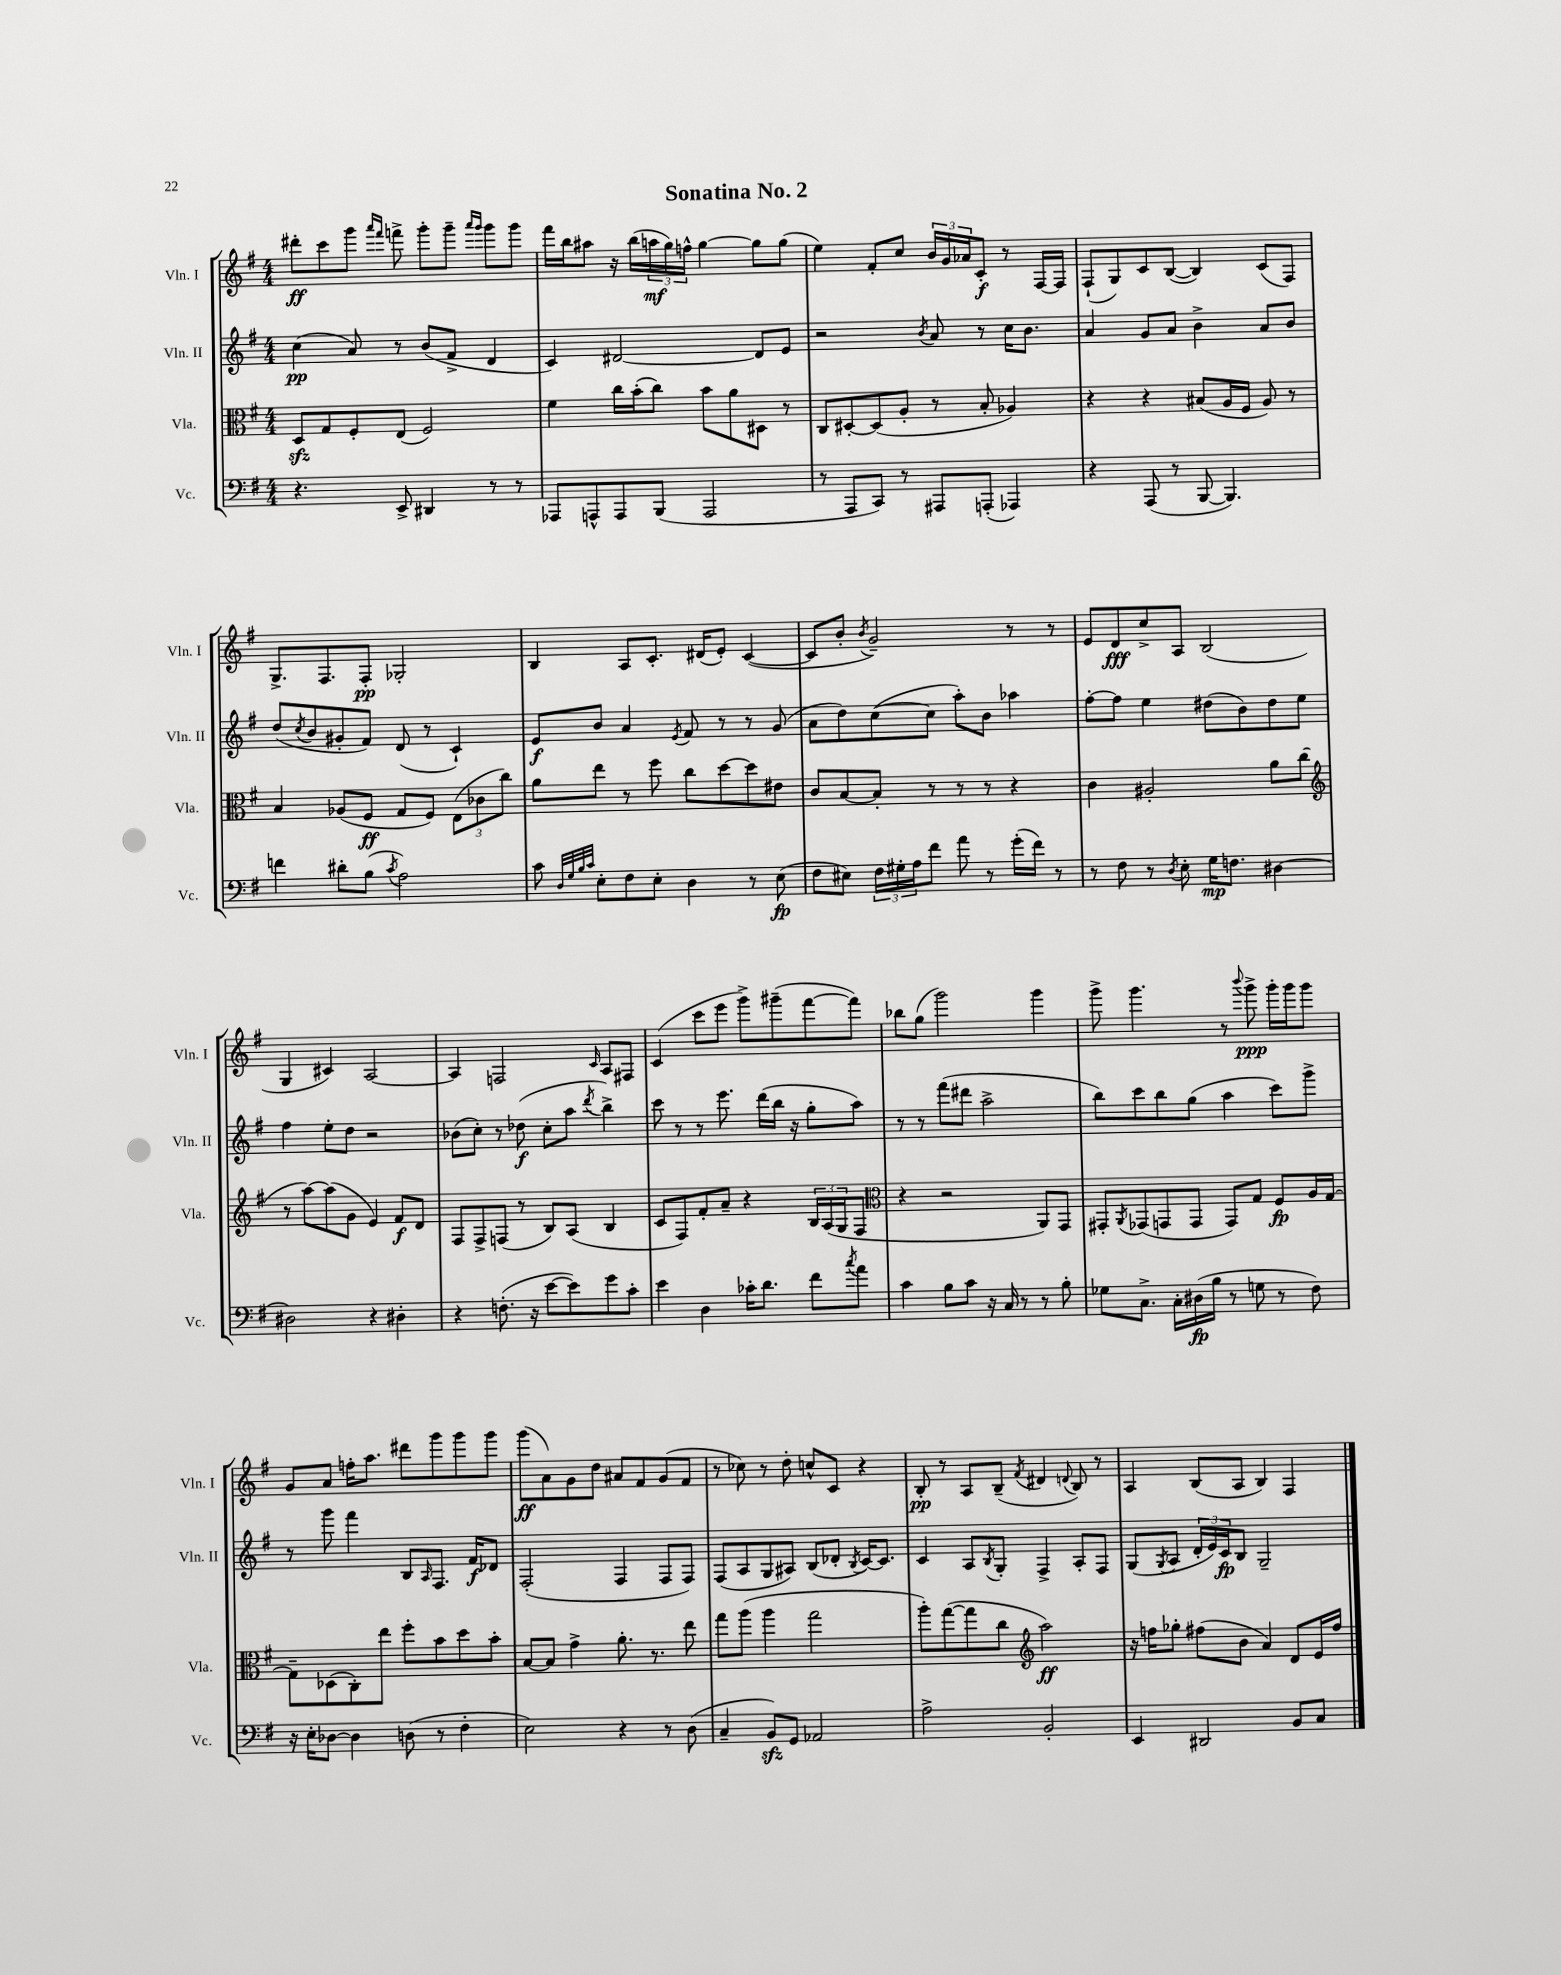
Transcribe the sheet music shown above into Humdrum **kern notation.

**kern	**kern	**kern	**kern
*staff4	*staff3	*staff2	*staff1
*clefF4	*clefC3	*clefG2	*clefG2
*k[f#]	*k[f#]	*k[f#]	*k[f#]
*M4/4	*M4/4	*M4/4	*M4/4
4.r	8D/L	(4cc\	8ddd#'\L
.	8G/	.	8ccc\
.	8F#'/	8a/)	8ggg\J
.	.	.	16qqaaa/LL
.	.	.	16qqfff#/JJ
8EE^/	(8E/J	8r	8fff^\
4DD#/	2F#/)	(8b/L	8ggg'\L
.	.	8f#^/J	8ggg~\J
.	.	.	16qqaaa/LL
.	.	.	16qqggg/JJ
8r	.	4d/	8ggg\L
8r	.	.	8ggg\J
=	=	=	=
8AAA-/L	4f#\	4c/)	16fff#\LL
.	.	.	16bb\J
8AAA^^/	.	.	8aa#\J
8AAA/	16cc\LL	[2d#/	16r
.	(16b'\J	.	(16bb\LL
(8BBB/J	8cc\J)	.	24aa\
.	.	.	24gg\)
.	.	.	24ff^^\JJ
2AAA/	8b\L	.	[4gg\
.	8a\	.	.
.	8D#\J	8d#/]L	8gg\]L
.	8r	8e/J	(8gg\J
=	=	=	=
8r	8C/L	2r	4ee\)
8AAA/L	[8D#'/	.	.
8CC/J)	(8D#/]	.	8f#'/L
8r	8A'/J	.	8cc/J
.	.	8qb/	.
8AAA#/L	8r	8a/	24b/LL
.	.	.	24g/
.	.	.	24a-/J
(8AAA'/J	8B'/	8r	8c'/J
4AAA-/)	4A-/)	16cc\LK	8r
.	.	8.b\J	.
.	.	.	[16F#/LL
.	.	.	16F#/]JJ
=	=	=	=
4r	4r	4a/	(8F#`/L
.	.	.	8G/)
(8AAA/	4r	8g/L	8c/
8r	.	8a/J	([8B/J
[8BBB/	(8B#/L	4b^\	4B/])
4.BBB/])	16A/L	.	.
.	16F#/JJ	.	.
.	8A/)	8a/L	(8c/L
.	8r	8b/J	8F#/J)
=	=	=	=
4f\	4B/	(8dd/L	8.G^/L
.	.	8qcc/	.
.	.	8b/	.
.	.	.	8.F#/
8d#'\L	(8A-/L	8g#'/	.
(8B\J	8F#/J	8f#/J)	8F#'/J
8qc/	.	.	.
2A\)	8G/L	(8d/	2G-'/
.	8F#/J)	8r	.
.	(12E\L	4c`/)	.
.	12c-\	.	.
.	12cc\J)	.	.
=	=	=	=
8c\	8a\L	8e/L	4B/
32qqD/LLL	.	.	.
32qqG/	.	.	.
32qqB/	.	.	.
32qqc/JJJ	.	.	.
8E'\L	8ee\J	8b/J	.
8F#\	8r	4a/	8A/L
8E'\J	8ff#\	.	8.c'/J
.	.	8qe/	.
4D\	8cc\L	8f#/	.
.	.	.	(16d#/LK
.	[8dd\	8r	8e'/J)
8r	8dd\]	8r	([4c/
(8E\	8e#\J	(8g/	.
=	=	=	=
8F#\L	8c/L	8a\L	8c/]L
8E#\J)	[8B/	8dd\)	8b'/J
.	.	.	8qb/
24F#\LL	8B'/]J	([8cc\	2g~/)
24G#'\	.	.	.
24A\J	.	.	.
8f#\J	8r	8cc\]J	.
8a\	8r	8aa'\L)	.
8r	8r	8b\J	.
(16g'\LL	4r	4aa-\	8r
16f#\JJ)	.	.	.
8r	.	.	8r
=	=	=	=
8r	4c\	[8ff#'\L	8e/L
8F#\	.	8ff#\]J	8d/
8r	2A#'/	4ee\	8cc^/
8qD/	.	.	.
8E'\	.	.	8A/J
16G\LK	.	(8dd#\L	(2B/
8.F\J	.	.	.
.	.	8b\)	.
[4D#\	8a\L	8dd#\	.
.	(8cc\J	8ee\J	.
=	=	=	=
*	*clefG2	*	*
2D#\]	8r	4ff#\	4G/
.	[8aa\L)	.	.
.	(8aa\]	8ee'\L	4c#/)
.	8g\J	8dd\J	.
4r	4e/)	2r	[2A/
4D#'\	8f#/L	.	.
.	8d/J	.	.
=	=	=	=
4r	8F#/L	(8b-\L	4A/]
.	8F#^/	8cc'\J)	.
(8.F'\	(8F/J	8r	2F/
.	8r	(8dd-\	.
16r	.	.	.
[8e\L	8B/L)	8cc'\L	.
8e\])	(8A/J	8aa\J	.
.	.	8qddd/	16qqc/
8g\	4B/	4bb^\)	8A/L
8c'\J	.	.	8F#/J
=	=	=	=
4e\	8c/L	8ccc\	(4c/
.	8F#/)	8r	.
4D\	8f#'/	8r	8ccc\L
.	8a~/J	8.eee\	8eee\J
16c-'\LK	4r	.	8ggg^\L)
8.d\J	.	(16ddd\LL	.
.	.	16bb\JJ	(8ggg#~\
.	.	16r	.
8f#\L	24B/LL	8gg'\L	[8fff#\
.	(24A/	.	.
.	24G/J	.	.
8qcc/	.	.	.
8a\J	8F#/J	8aa\J)	8fff#\]J)
=	=	=	=
*	*clefC3	*	*
4c\	4r	8r	8bb-\L
.	.	8r	(8gg\J
8B\L	2r	(8fff#\L	2ggg\)
8c\J	.	8ddd#\J	.
16r	.	2aa^\	.
16C/	.	.	.
8r	.	.	.
8r	8AA/L)	.	4ggg\
8B'\	8GG/J	.	.
=	=	=	=
8G-\L	8GG#'/L	8bb\L)	8ggg^\
.	8qAA/	.	.
8.C^\J	(8GG-/	8ccc\	4.ggg\
.	8GG/	8bb\	.
16C'\LL	.	.	.
(16D#\	8GG/J	(8gg\J	.
16B\JJ	.	.	.
8r	8GG/L)	4aa\	8r
.	.	.	8qqbbb/
8G\	8G/J	.	8ggg^\
8r	8F#/L	8ccc\L)	16ggg'\LL
.	.	.	16ggg\J
8F#\)	16A/L	8ggg^\J	8ggg\J
.	[16G/JJ	.	.
=	=	=	=
16r	8G~\]L	8r	8g/L
16E'\LK	.	.	.
[8D-\J	(8D-\	8ggg\	8a/J
4D-\]	8C'\)	4fff#\	16ff'\LK
.	.	.	8.aa\J
.	8ee\J	.	.
(8D\	8ff#'\L	8B/L	8ddd#\L
.	.	16qqA/	.
8r	8b\	8.F#/J	8ggg\
4F#'\	8dd\	.	8ggg\
.	.	16f#/LK	.
.	8b'\J	8d-/J	8ggg\J
=	=	=	=
2E\)	[8B/L	(2F#'/	(8ggg\L
.	8B/]J	.	8a\)
.	4g^\	.	8g\
.	.	.	8dd\J
4r	8.a'\	4F#/	8a#/L
.	.	.	8f#/
.	8.r	.	.
8r	.	8F#/L	(8g/
(8D\	8ee\	8F#/J)	8f#/J
=	=	=	=
4C~/	8gg\L	(8F#/L	8r
.	(8aa\J	8A/	8cc-\)
8BB/L)	4aa\	8G/	8r
8GG/J	.	8A#/J)	8dd'\
2AA-/	2gg\	(8B/L	8cc^^/L
.	.	8d-'/J	8c/J
.	.	8qB/	.
.	.	[16c/LK)	4r
.	.	8.c/]J	.
=	=	=	=
2A^\	8aa'\L)	4c/	8B'/
.	([8gg\	.	8r
.	8gg\]	8A/L	8A/L
.	.	8qB/	.
.	8cc\J	8G'/J	(8B~/J
*	*clefG2	*	*
.	.	.	8qf#/
2BB'/	2aa\)	4F#^/	4d#/
.	.	.	8qqd/
.	.	8A'/L	8B/)
.	.	8F#/J	8r
=	=	=	=
4EE/	16r	(8G/L	4A/
.	16ff\LK	.	.
.	.	8qG/	.
.	8gg-'\J	8A/J	.
2DD#/	(8ff#\L	24d'/LL	(8B/L
.	.	24e/)	.
.	.	24c/J	.
.	8b\J	8B/J	8A/J
.	4a/)	2G~/	4B/)
8BB/L	8d/L	.	4F#/
8C/J	16e/L	.	.
.	16ff#/JJ	.	.
==	==	==	==
*-	*-	*-	*-
